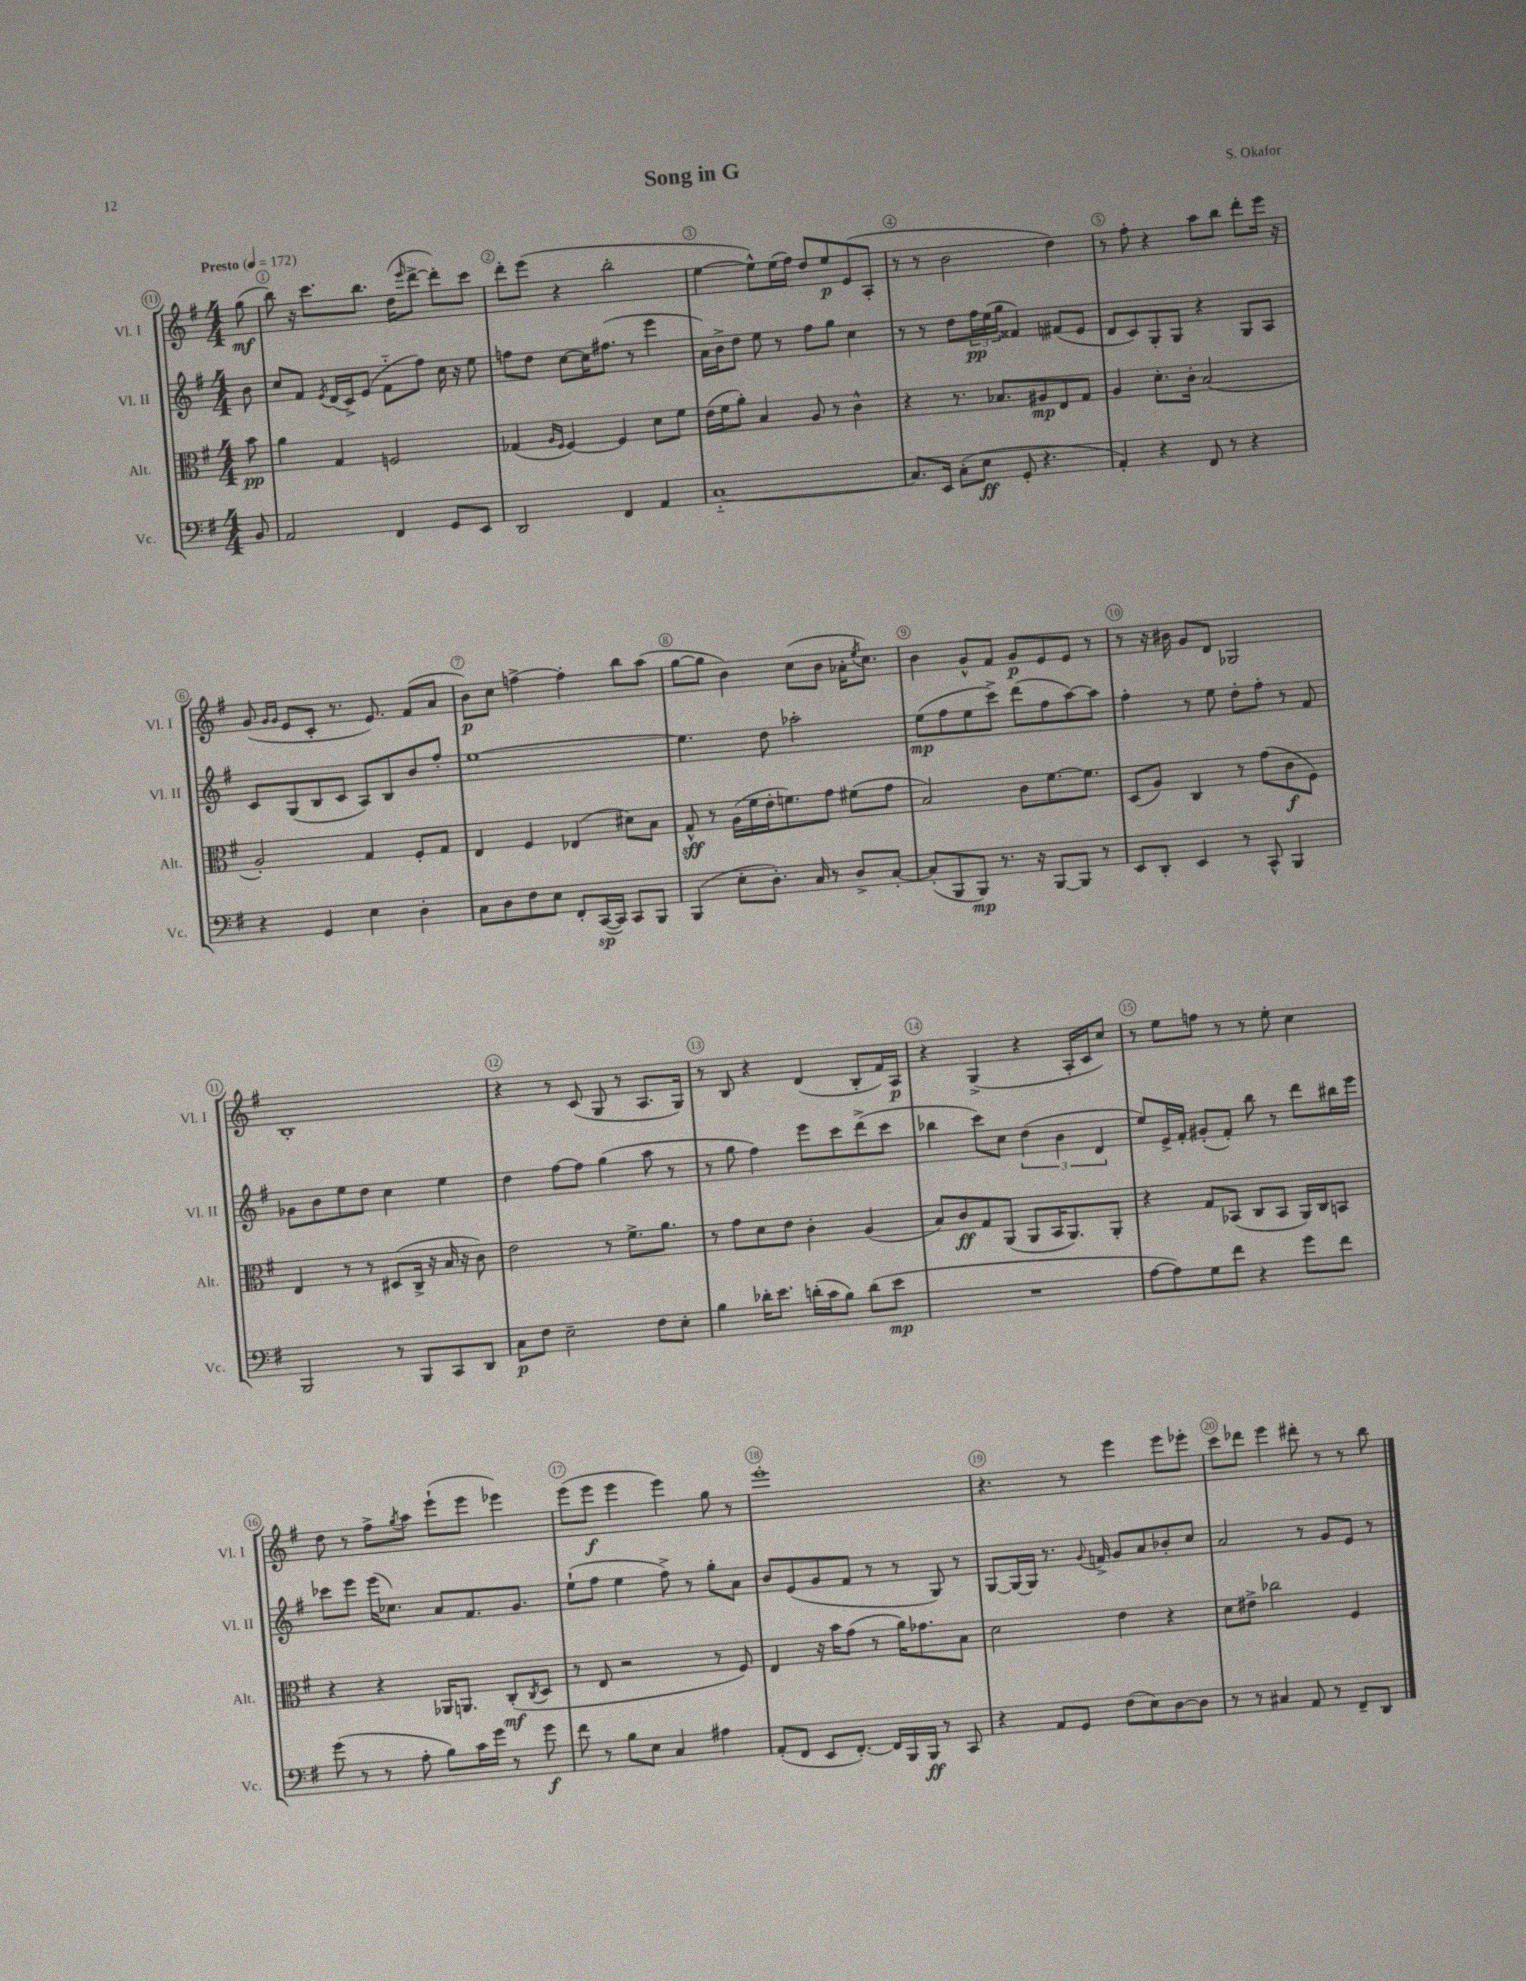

**kern	**kern	**kern	**kern
*staff4	*staff3	*staff2	*staff1
*clefF4	*clefC3	*clefG2	*clefG2
*k[f#]	*k[f#]	*k[f#]	*k[f#]
*M4/4	*M4/4	*M4/4	*M4/4
*MM172	*MM172	*MM172	*MM172
8BB	8b	8b	(8gg
=	=	=	=
2AA	4a	8cc	8bb)
.	.	8f#	16r
.	.	.	8.ccc
.	.	8qe	.
.	4G	(16d	.
.	.	16c^)	.
.	.	(8e	8.bb
4FF#	2F	8f#'~	.
.	.	.	(16dd
.	.	.	16qqeee
.	.	8ff#)	[8ddd^
8GG	.	16cc	8ddd'])
.	.	16r	.
8EE	.	8ee	8ccc
=	=	=	=
2DD	(4G-	8ff	8ddd'
.	.	8dd	(8eee
.	16qqA	.	.
.	16qqF#	.	.
.	[4F#)	[8cc	4r
.	.	16cc]	.
.	.	(8.ff#	.
4FF#	4F#]	.	2bb'
.	.	8r	.
4AA	8d	4eee	.
.	8f#	.	.
=	=	=	=
[1C'~	(16e	16a)	[4ee
.	16f#	16b^	.
.	8a')	8dd	.
.	4B	8ee	8ee^^])
.	.	8r	(16ee
.	.	.	16ff#)
.	8A	8ff#	8dd
.	8r	8gg	8ee
.	4c^^	4cc	(8e
.	.	.	8A'
=	=	=	=
8.C]	4r	8r	8r
.	.	8r	8r
16EE	.	.	.
(8C'	8.r	8dd	2b
8E	.	24ff#	.
.	.	(24ee	.
.	8.B-	.	.
.	.	24gg	.
8GG'	.	4f##)	.
4.r	8A#	.	.
.	8E	(8f#	4dd)
.	8G	8e	.
=	=	=	=
4AA')	4A	8d	8r
.	.	8c)	8ff#'
4r	8.d'	8G'	4r
.	.	8G	.
.	16c'	.	.
8FF#	(2B	4r	8aa
8r	.	.	8bb
4r	.	8G	8ddd'
.	.	8A	16eee
.	.	.	16r
=	=	=	=
4r	2A')	8c	(8g
.	.	.	16qqg
.	.	.	16qqg
.	.	(8G	8e
4GG	.	8B	8c'
.	.	8c	8.r
4E	4G	8A)	.
.	.	.	8.e)
.	.	8B	.
4D'	8F#'	8b	(8f#
.	8G	8ff#'	8a
=	=	=	=
8C	4E	[1ee	8b)
8D	.	.	8cc
8F#	4F#	.	[4ff^
8E	.	.	.
8FF#'	(4E-	.	4ff']
([16CC	.	.	.
16CC])	.	.	.
8CC	8d#)	.	8bb
8BBB	8B	.	(8aa
=	=	=	=
(4BBB	8G^^	4.ee]	[8gg
.	8r	.	8gg]
8E'	(16A	.	4b)
.	16f#	.	.
8.D')	16e'	8dd	.
.	8.f)	.	.
.	.	2aa-'	(8cc
16C	.	.	.
8r	8g	.	8b
8D^	(8f#	.	16a-'
.	.	.	8qee
.	.	.	8.cc)
[8C'	8g	.	.
=	=	=	=
(8C']	2B)	(8ee	4b
8BBB	.	8ff#	.
8BBB)	.	8ee	8g^^
8.r	.	8ccc^)	8f#
.	8c	(8ddd	8g
16r	.	.	.
[8BBB	[8.f#	8ff#	8e
8BBB]	.	[8aa)	8e
.	8.f#]	.	.
8r	.	8aa]	8r
=	=	=	=
8EE	(8D	4ff#'	8r
8DD'	8A)	.	16r
.	.	.	16b#
4EE	4C	8r	8g
.	.	8ee	8d
8r	8r	8dd'	2G-
8CC^^	(8g	8ff#'	.
4BBB	8c	8r	.
.	8F#)	8f#	.
=	=	=	=
2BBB	4E	8g-	1B'
.	.	8b	.
.	8r	8ee	.
.	8r	8dd	.
8r	(8D#	4cc	.
8BBB	16C^	.	.
.	16r	.	.
8CC	16B	4ee	.
.	16r	.	.
8DD	8c)	.	.
=	=	=	=
8C	2e	4dd	4r
8F#	.	.	.
2E~	.	[8ff#	8r
.	.	8ff#]	(8c
.	8r	(4gg	8G
.	8.f#^	.	8r
8F#	.	8aa	8.A
.	8.a	.	.
8E'	.	8r	.
.	.	.	16G)
=	=	=	=
4B	8r	8r	8r
.	8g	8gg	8B
16d-'	8d	4ff#)	4r
8.e	.	.	.
.	8e	.	.
(16d'	4c'	8eee	(4d
16c	.	.	.
8B)	.	8ccc	.
(8d	(4A	(8ddd^	8B'
8e	.	8ccc	16f#)
.	.	.	16A
=	=	=	=
1r	8B)	4bb-	4r
.	8c	.	.
.	8G	8ccc)	(4G^
.	(8AA	8cc	.
.	8AA	(6dd	4r
.	16BB	.	.
.	.	6b	.
.	8.AA)	.	.
.	.	.	16A'
.	.	.	16c
.	.	6d	.
.	8AA'	.	8cc)
=	=	=	=
[8A	4r	8ee)	8r
8A])	.	16e^	8ee
.	.	16f#'	.
8G	8G	(8g#'	8ff
8f#	(8BB-	8f#')	8r
4r	8C	8bb	8r
.	8BB-	8r	8ee'
8g	16AA)	8ddd	4cc
.	16C	.	.
8f#	8BB	16bb#	.
.	.	16eee	.
=	=	=	=
(8g	4r	8ccc-	8dd
8r	.	8eee	8r
8r	4r	(16eee	8ff#^
.	.	8.cc-)	.
.	.	.	8qgg
8A'	.	.	8aa
8B)	16AA-	8a	(8eee`
.	8.AA	.	.
16c	.	8.f#	8eee
16g	.	.	.
8r	(8C'	.	4eee-)
.	.	8.g	.
.	8qC	.	.
8g	8D	.	.
=	=	=	=
8f#	8r	(8ee`	(8eee
8r	8E	8ff#	8eee
8B	2r	4ee	4eee
8E	.	.	.
4C	.	8ff#^)	4eee)
.	.	8r	.
4A#	8r	8gg'	8gg
.	8F#)	8a	8r
=	=	=	=
(8AA'	4E	8b	1eee'
8FF#	.	(8e	.
8EE	16r	8g	.
.	16b	.	.
[8.FF#')	(8g	8f#	.
.	8r	8r	.
16FF#]	.	.	.
16BBB	16a)	8r	.
16BBB	8.g-	.	.
8r	.	8G)	.
8CC	8B	8r	.
=	=	=	=
4r	2d	[8G	4.r
.	.	16G_	.
.	.	16G]	.
8AA	.	8.r	.
8GG	.	.	8r
.	.	8qqg	.
.	.	16f^	.
(8F#	4e	8g	4eee
8E)	.	8a	.
[8D	4r	8b-'	8eee
8D]	.	8cc	8eee-'
=	=	=	=
8r	8d	2a	8ccc
8r	8e#^	.	8ddd-
4C#	2cc-	.	4eee
8AA	.	8r	8ddd#'
8r	.	8g	8r
8FF#~	4F#	8e	8r
8DD	.	8r	8bb
==	==	==	==
*-	*-	*-	*-
